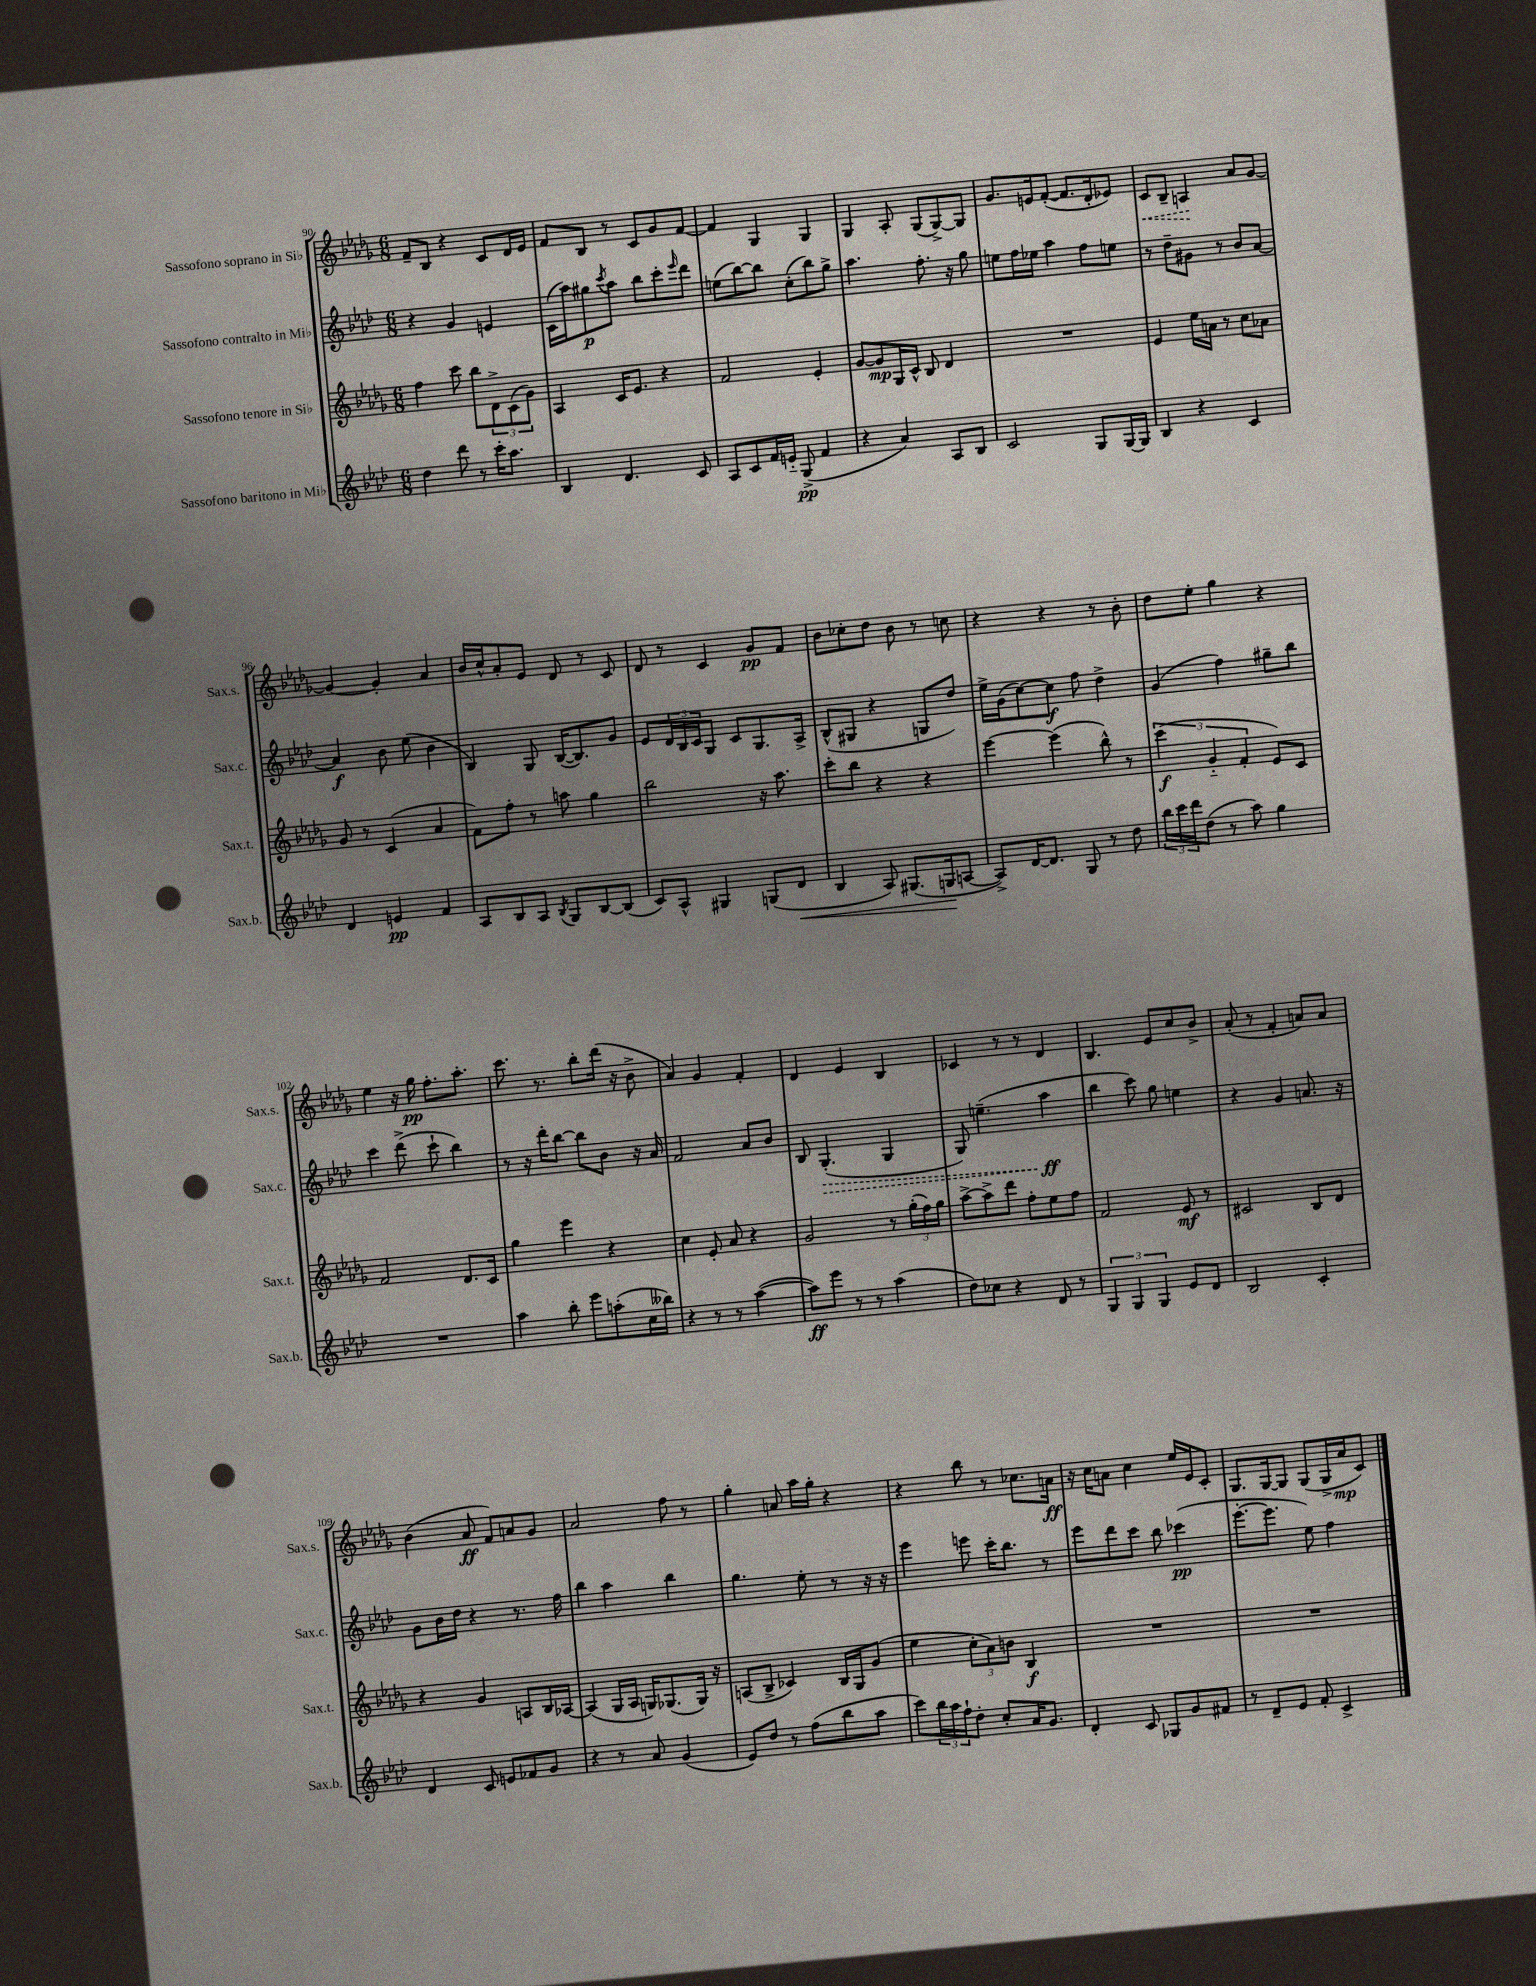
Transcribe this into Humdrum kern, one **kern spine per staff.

**kern	**dynam	**kern	**dynam	**kern	**dynam	**kern	**dynam
*part4	*part4	*part3	*part3	*part2	*part2	*part1	*part1
*staff4	*staff4	*staff3	*staff3	*staff2	*staff2	*staff1	*staff1
*I"Sassofono baritono in Mi♭	*	*I"Sassofono tenore in Si♭	*	*I"Sassofono contralto in Mi♭	*	*I"Sassofono soprano in Si♭	*
*I'Sax.b.	*	*I'Sax.t.	*	*I'Sax.c.	*	*I'Sax.s.	*
*clefG2	*	*clefG2	*	*clefG2	*	*clefG2	*
*k[b-e-a-d-]	*	*k[b-e-a-d-g-]	*	*k[b-e-a-d-]	*	*k[b-e-a-d-g-]	*
*M6/8	*	*M6/8	*	*M6/8	*	*M6/8	*
=90	=90	=90	=90	=90	=90	=90	=90
4dd-\	.	4ff\	.	4r	.	8f~/L	.
.	.	.	.	.	.	8B-/J	.
8ddd-\	.	8ccc\	.	4g/	.	4r	.
8r	.	8bb-\L	.	.	.	.	.
16ccc'\KL	.	12d-^\	.	4en/	.	8c/L	.
8.aa-\J	.	.	.	.	.	.	.
.	.	(12c\	.	.	.	.	.
.	.	.	.	.	.	16d-/L	.
.	.	12g-\J)	.	.	.	.	.
.	.	.	.	.	.	16e-/JJ	.
=91	=91	=91	=91	=91	=91	=91	=91
4B-/	.	4A-/	.	(16c\LL	.	8f/L	.
.	.	.	.	16aa-\J)	.	.	.
.	.	.	.	8gg#X\	p	8B-/J	.
.	.	.	.	8qccc/	.	.	.
4.d-/	.	16c/KL	.	8aa-\J	.	8r	.
.	.	8.e-/J	.	.	.	.	.
.	.	.	.	8bb-\L	.	8c/L	.
.	.	4r	.	8ccc'\	.	8g-/	.
.	.	.	.	16qqeee-/	.	.	.
8c/	.	.	.	8ddd-\J	.	[8f/J	.
=92	=92	=92	=92	=92	=92	=92	=92
8A-/L	.	2f/	.	(8een\L	.	4f/]	.
8c/	.	.	.	[8bb-\)	.	.	.
16f/L	.	.	.	8bb-\J]	.	4G-/	.
16en/JJ	.	.	.	.	.	.	.
(8G^/	pp	.	.	(8cc'\L	.	.	.
4f/	.	4e-'/	.	8bb-\)	.	4G-/	.
.	.	.	.	8gg^\J	.	.	.
=93	=93	=93	=93	=93	=93	=93	=93
4r	.	[8g-/L	.	4.aa-\	.	4G-/	.
.	.	8g-/]	mp	.	.	.	.
4a-/)	.	16G-/L	.	.	.	8A-'/	.
.	.	16c^^/JJ	.	.	.	.	.
.	.	8B-/	.	8.ff'\	.	(8G-/L	.
8A-/L	.	4d-/	.	.	.	[8G-^/)	.
.	.	.	.	16r	.	.	.
8B-/J	.	.	.	8gg\	.	8G-/J]	.
=94	=94	=94	=94	=94	=94	=94	=94
2c/	.	2.r	.	8een\L	.	8.g-/L	.
.	.	.	.	16ff\L	.	.	.
.	.	.	.	16ee-X\JJ	.	16en/k	.
.	.	.	.	4aa-\	.	([8f'/J	.
.	.	.	.	.	.	8.f/L]	.
8G/L	.	.	.	8ff\L	.	.	.
.	.	.	.	.	.	16d-'/k	.
[16G/L	.	.	.	8een\J	.	8e-X/J)	.
16G/JJ]	.	.	.	.	.	.	.
=95	=95	=95	=95	=95	=95	=95	=95
!	!	!	!	!	!	!	!LO:HP:b
4B-/	.	4e-/	.	8r	.	8c/L	<
.	.	.	.	8dd-~\L	.	8B-~/J	.
4r	.	16ee-\LL	.	8g#X\J	.	4An/	.
.	.	16an\JJ	.	.	.	.	.
.	.	8r	.	8r	.	.	.
4c/	.	8cc\L	.	8b-/L	.	8a-/L	[
.	.	8a-X\J	.	[8a-/J	.	[8g-/J	.
!!LO:LB:g=z
=96	=96	=96	=96	=96	=96	=96	=96
4d-/	.	8g-/	.	4a-/]	f	4g-/_	.
.	.	8r	.	.	.	.	.
4en/	pp	(4c/	.	8b-\	.	4g-'/]	.
.	.	.	.	(8ee-\	.	.	.
4f/	.	4a-/	.	4b-\	.	4a-/	.
=97	=97	=97	=97	=97	=97	=97	=97
8A-/L	.	8f\L)	.	4B-/)	.	16b-/LL	.
.	.	.	.	.	.	16cc^^/J	.
8B-/	.	8ff'\J	.	.	.	8a-'/	.
8A-/J	.	8r	.	8G/	.	8e-/J	.
8qB-/	.	.	.	.	.	.	.
8G/L	.	8aan\	.	([16B-/KL	.	8d-/	.
.	.	.	.	8.B-/])	.	.	.
[8B-/	.	4gg-\	.	.	.	8r	.
(8B-/J]	.	.	.	8g/J	.	8c/	.
=98	=98	=98	=98	=98	=98	=98	=98
8c/L)	.	2bb-\	.	8e-/L	.	8d-/	.
8A-^^/J	.	.	.	24d-/L	.	8r	.
.	.	.	.	24B-/	.	.	.
.	.	.	.	24c/J	.	.	.
4G#X/	.	.	.	8G/J	.	4c/	.
.	.	.	.	8c/L	.	.	.
(8Gn/L	.	16r	.	8.G/	.	8g-/L	pp
.	.	8.aa-\	.	.	.	.	.
!	!LO:HP:b	!	!	!	!	!	!
8d-/J	<	.	.	.	.	8f/J	.
.	.	.	.	16A-^/Jk	.	.	.
=99	=99	=99	=99	=99	=99	=99	=99
4B-/	.	8ccc'\L	.	(8B-^^/L	.	8b-\L	.
.	.	8bb-\J	.	8G#X/J	.	8cc-X'\	.
8A-/)	.	4r	.	4r	.	8dd-\J	.
(8.G#X/L	.	.	.	.	.	8b-\	.
.	.	4r	.	8Gn/L	.	8r	.
16Gn/k	.	.	.	.	.	.	.
[8An/J	[	.	.	8dd-/J)	.	8ccn\	.
=100	=100	=100	=100	=100	=100	=100	=100
8A^/L])	.	[4eee-\	.	16ee-^\LL	.	4r	.
.	.	.	.	(16g\J	.	.	.
[16d-/K	.	.	.	[8cc\)	.	.	.
8.d-/J]	.	.	.	.	.	.	.
.	.	(4eee-\]	.	8cc\J]	f	4r	.
8G/	.	.	.	8ff\	.	.	.
8r	.	8bb-^^\)	.	4dd-^\	.	8r	.
8dd-\	.	8r	.	.	.	8b-'\	.
=101	=101	=101	=101	=101	=101	=101	=101
24bb-\LL	.	(6ccc\	f	(4g/	.	8dd-\L	.
24ccc\	.	.	.	.	.	.	.
24ddd-\J	.	.	.	.	.	.	.
(8dd-\J	.	.	.	.	.	8ee-'\J	.
.	.	6g-/	.	.	.	.	.
8r	.	.	.	4ff\)	.	4gg-\	.
.	.	6f'/	.	.	.	.	.
8aa-\)	.	.	.	.	.	.	.
4gg\	.	8e-/L)	.	8gg#X~\L	.	4r	.
.	.	8c/J	.	8bb-\J	.	.	.
!!LO:LB:g=z
=102	=102	=102	=102	=102	=102	=102	=102
2.r	.	2f/	.	4ccc\	.	4ee-\	.
.	.	.	.	(8ddd-^\	.	16r	.
.	.	.	.	.	.	16gg-\	pp
.	.	.	.	8ccc`\	.	8.ff'\L	.
.	.	8.d-/L	.	4bb-\)	.	.	.
.	.	.	.	.	.	8.aa-'\J	.
.	.	16c/Jk	.	.	.	.	.
=103	=103	=103	=103	=103	=103	=103	=103
4aa-\	.	4gg-\	.	8r	.	8.ccc\	.
.	.	.	.	16r	.	.	.
.	.	.	.	16ddd-'\KL	.	8.r	.
8bb-'\	.	4eee-\	.	[8bb-\J	.	.	.
8eee-\L	.	.	.	8bb-\L]	.	8bb-'\L	.
(8aan'\	.	4r	.	8b-\J	.	(16ddd-\Jk	.
.	.	.	.	.	.	16r	.
16cc\L	.	.	.	16r	.	8b-^\	.
16bb--X\JJ)	.	.	.	16a-/	.	.	.
=104	=104	=104	=104	=104	=104	=104	=104
4r	.	4cc\	.	2f/	.	4a-/)	.
8r	.	8e-'/	.	.	.	4g-/	.
8r	.	8a-/	.	.	.	.	.
([4aa-\	.	4r	.	8a-/L	.	4f'/	.
.	.	.	.	8b-/J	.	.	.
=105	=105	=105	=105	=105	=105	=105	=105
8aa-\L])	ff	2g-/	.	8B-/	.	4d-/	.
!	!	!	!	!	!LO:HP:b	!	!
8eee-\J	.	.	.	(4.G'/	>	.	.
8r	.	.	.	.	.	4e-/	.
8r	.	.	.	.	.	.	.
(4aa-\	.	8r	.	4G/	.	4B-/	.
.	.	(24gg-'\LL	.	.	.	.	.
.	.	24ff\)	.	.	.	.	.
.	.	24gg-\JJ	.	.	.	.	.
=106	=106	=106	=106	=106	=106	=106	=106
8dd-\L)	.	[8aa-^\L	.	8G/)	.	4c-X/	.
8cc-X\J	.	8aa-^\]	.	(4.een~\	.	.	.
4r	.	8ddd-\J	.	.	.	8r	.
.	.	8ff'\L	.	.	.	8r	.
8d-/	.	8ee-\	.	4aa-\	ff	4d-/	.
8r	.	8ff\J	.	.	.	.	.
.	.	.	.	.	]	.	.
=107	=107	=107	=107	=107	=107	=107	=107
6G/	.	2f/	.	4bb-\	.	4.B-/	.
6G/	.	.	.	.	.	.	.
.	.	.	.	8ccc\)	.	.	.
6G/	.	.	.	.	.	.	.
.	.	.	.	8gg\	.	8e-/L	.
8e-/L	.	8e-/	mf	4een\	.	8cc/	.
8d-/J	.	8r	.	.	.	8b-^/J	.
=108	=108	=108	=108	=108	=108	=108	=108
2B-/	.	2c#X/	.	4r	.	(8a-'/	.
.	.	.	.	.	.	8r	.
.	.	.	.	4g/	.	4f'/	.
4c'/	.	8B-/L	.	8.an/	.	8an/L)	.
.	.	8d-/J	.	.	.	8a/J	.
.	.	.	.	16r	.	.	.
!!LO:LB:g=z
=109	=109	=109	=109	=109	=109	=109	=109
4d-/	.	4r	.	8g\L	.	(4b-\	.
.	.	.	.	16b-\L	.	.	.
.	.	.	.	16dd-\JJ	.	.	.
8c/	.	4g-/	.	4r	.	8a-/	ff
8en/L	.	.	.	.	.	8f/L)	.
8f-X/	.	8An/L	.	8.r	.	8an/	.
8g/J	.	16B-/L	.	.	.	8g-/J	.
.	.	[16A-X/JJ	.	16ff\	.	.	.
=110	=110	=110	=110	=110	=110	=110	=110
4r	.	(4A-/]	.	4bb-\	.	2a-/	.
8r	.	16G-/LL	.	4aa-\	.	.	.
.	.	16A-/JJ	.	.	.	.	.
8a-/	.	16Gn/KL)	.	.	.	.	.
.	.	(8.G-X/	.	.	.	.	.
(4g/	.	.	.	4bb-\	.	8ff\	.
.	.	16G-/Jk)	.	.	.	8r	.
.	.	16r	.	.	.	.	.
=111	=111	=111	=111	=111	=111	=111	=111
8e-/L)	.	(8An/L	.	4.gg\	.	4gg-'\	.
8dd-/J	.	8B-^/J	.	.	.	.	.
8r	.	4c-X/)	.	.	.	8an/	.
(8ff\L	.	.	.	8ee-'\	.	16aa-\LL	.
.	.	.	.	.	.	16gg-'\JJ	.
8bb-\	.	16B-/LL	.	8r	.	4r	.
.	.	16G-/J	.	.	.	.	.
8aa-\J	.	(8g-/J	.	16r	.	.	.
.	.	.	.	16r	.	.	.
=112	=112	=112	=112	=112	=112	=112	=112
8ccc\L)	.	4ee-\	.	4eee-\	.	4r	.
24bb-\L	.	.	.	.	.	.	.
24aa-\	.	.	.	.	.	.	.
24ff`\J	.	.	.	.	.	.	.
8dd-'\J	.	12cc'\L	.	8eeen\	.	8bb-\	.
.	.	12a-\)	.	.	.	.	.
8cc'/L	.	.	.	16ccc'\KL	.	8r	.
.	.	12bn\J	.	.	.	.	.
.	.	.	.	8.bb-\J	.	.	.
16a-/K	.	4B-/	f	.	.	8.cc-X\L	.
8.g/J	.	.	.	.	.	.	.
.	.	.	.	8r	.	.	.
.	.	.	.	.	.	16an\Jk	ff
=113	=113	=113	=113	=113	=113	=113	=113
4d-'/	.	2.r	.	8eee-\L	.	16r	.
.	.	.	.	.	.	16cc\KL	.
.	.	.	.	8ddd-\	.	8an\J	.
8c/	.	.	.	8ccc\J	.	4cc\	.
8G-X/L	.	.	.	8bb-\	.	.	.
8g/	.	.	.	(4ccc-X\	pp	16ee-/LL	.
.	.	.	.	.	.	16e-/J	.
8f#X/J	.	.	.	.	.	8c'/J	.
=114	=114	=114	=114	=114	=114	=114	=114
8r	.	2.r	.	[8.eee-'\L	.	8.G-/L	.
8d-~/L	.	.	.	.	.	.	.
.	.	.	.	8.eee-\J]	.	[16G-/k	.
8e-/J	.	.	.	.	.	8G-/J]	.
8f'/	.	.	.	8ee-\)	.	(8G-/L	.
4c^/	.	.	.	4ff\	.	16G-^/L	.
.	.	.	.	.	.	16a-/J	mp
.	.	.	.	.	.	8c/J)	.
==	==	==	==	==	==	==	==
*-	*-	*-	*-	*-	*-	*-	*-
